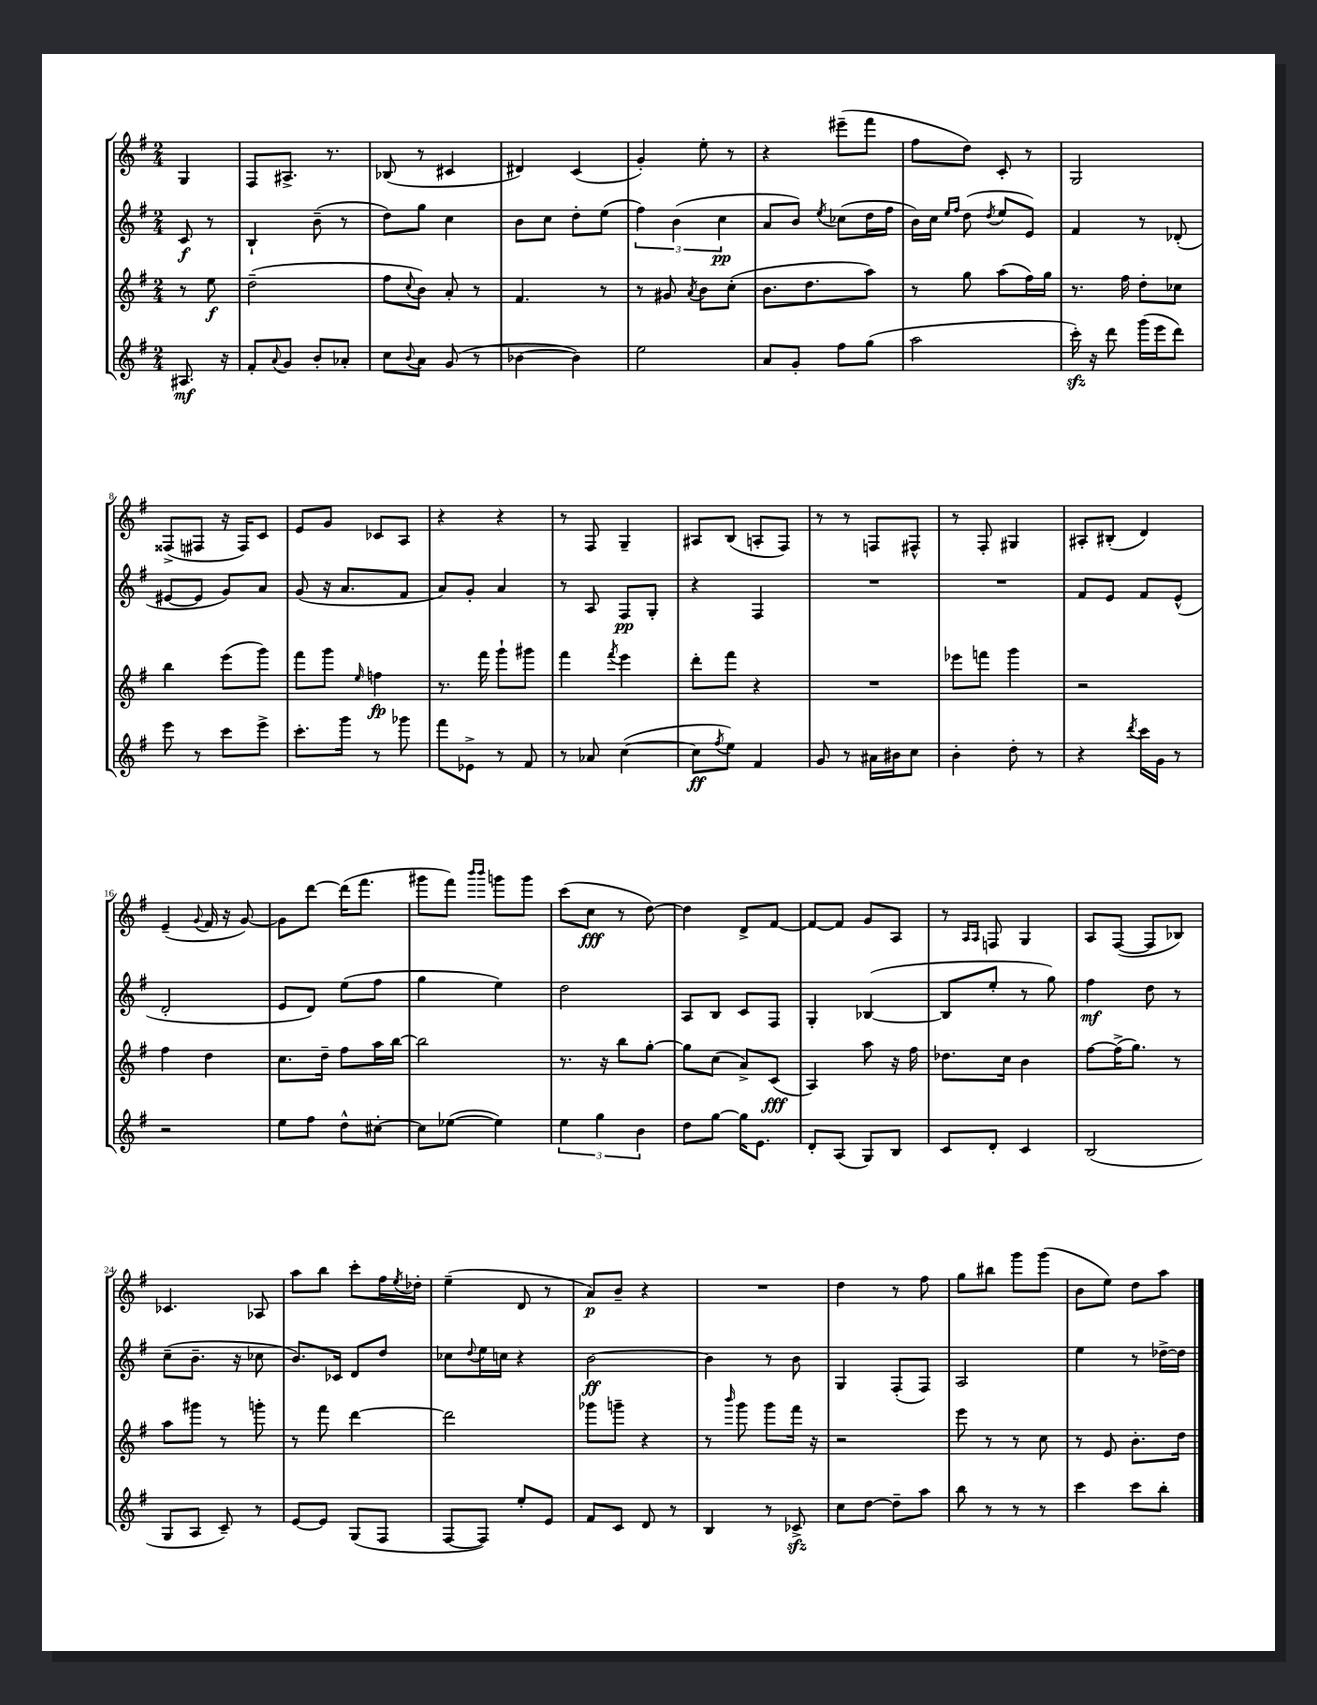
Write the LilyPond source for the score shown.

<<
\new StaffGroup <<
\new Staff = "s0" {
    \clef treble \key g \major \numericTimeSignature \time 2/4 \partial 4
    g4 |
    fis8 ais8.-> r8. |
    bes8( r8 cis'4 |
    dis'4) c'4( |
    g'4-.) e''8-. r8 |
    r4 eis'''8--( fis'''8 |
    fis''8 d''8) c'8-. r8 |
    g2 |
    fisis8->( fis8 r16 fis16) c'8 |
    e'8 g'8 ces'8 a8 |
    r4 r4 |
    r8 fis8 g4-- |
    ais8 b8( a8-. fis8) |
    r8 r8 f8 fis8-^ |
    r8 fis8-. gis4 |
    ais8-. bis8-.( d'4) |
    e'4--( \appoggiatura { g'8 } fis'16 r16 g'8~) |
    g'8 d'''8~ d'''16( fis'''8. |
    gis'''8 fis'''8) \grace { b'''16 b'''16 } g'''8 g'''8 |
    c'''8( c''8\fff r8 d''8~) |
    d''4 d'8-> fis'8~ |
    fis'8~ fis'8 g'8 a8 |
    r8 \grace { a16 a16 } f8 g4 |
    a8 fis8~( fis8 bes8) |
    ces'4. aes8 |
    a''8 b''8 c'''8-. fis''16 \acciaccatura { e''8 } des''16-. |
    e''4--( d'8 r8 |
    a'8\p) b'8-- r4 |
    R2 |
    d''4 r8 fis''8 |
    g''8 bis''8 g'''8 g'''8( |
    b'8 e''8) d''8 a''8 \bar "|." |
}
\new Staff = "s1" {
    \clef treble \key g \major \numericTimeSignature \time 2/4 \partial 4
    c'8\f r8 |
    b4-! b'8--( r8 |
    d''8) g''8 c''4 |
    b'8 c''8 d''8-. e''8( |
    \tuplet 3/2 { fis''4) b'4( c''4\pp } |
    a'8 b'8) \acciaccatura { e''8 } ces''8( d''16 fis''16 |
    b'16) c''16 \grace { e''16 fis''16 } d''8( \acciaccatura { d''8 } e''8 e'8) |
    fis'4 r8 des'8-.( |
    eis'8~ eis'8 g'8) a'8 |
    g'8( r16 a'8. fis'8 |
    a'8) g'8-. a'4 |
    r8 a8 fis8\pp g8-. |
    r4 fis4 |
    R2 |
    R2 |
    fis'8 e'8 fis'8 e'8-^( |
    d'2-. |
    e'8 d'8) e''8( fis''8 |
    g''4 e''4) |
    d''2 |
    a8 b8 c'8 fis8 |
    g4-. bes4~( |
    bes8 e''8-. r8 g''8) |
    fis''4\mf d''8 r8 |
    c''8--( b'8.-- r16 ces''8 |
    b'8.) ces'16 d'8 d''8 |
    ces''8 \appoggiatura { d''8 } e''16 c''16 r4 |
    b'2~\ff |
    b'4 r8 b'8 |
    g4 fis8-.( fis8) |
    a2 |
    e''4 r8 des''16~-> des''16 \bar "|." |
}
\new Staff = "s2" {
    \clef treble \key g \major \numericTimeSignature \time 2/4 \partial 4
    r8 e''8\f |
    d''2--( |
    fis''8 \appoggiatura { c''8 } b'8) a'8-. r8 |
    fis'4. r8 |
    r8 gis'8 \acciaccatura { a'8 } b'8 c''8-.( |
    b'8. d''8. a''8) |
    r8 g''8 a''8( fis''16) g''16 |
    r8. fis''16 d''8-. ces''8 |
    b''4 e'''8( g'''8) |
    fis'''8 g'''8 \grace { e''16 } f''4\fp |
    r8. fis'''16 g'''8-! gis'''8 |
    fis'''4 \acciaccatura { fis'''8 } e'''4 |
    d'''8-. fis'''8 r4 |
    R2 |
    ees'''8 f'''8 g'''4 |
    r2 |
    fis''4 d''4 |
    c''8. d''16-- fis''8 a''16 b''16~ |
    b''2 |
    r8. r16 b''8 g''8~-. |
    g''8 c''8( a'8->) c'8\fff( |
    a4) a''8 r16 fis''16 |
    des''8. c''16 b'4 |
    fis''8~ fis''16->( g''8.) r8 |
    a''8 gis'''8 r8 g'''8-. |
    r8 fis'''8 d'''4~ |
    d'''2 |
    ges'''8 g'''8-- r4 |
    r8 \grace { b'''16 } g'''8 g'''8 fis'''16 r16 |
    r2 |
    e'''8 r8 r8 c''8 |
    r8 e'8 b'8.-. d''16 \bar "|." |
}
\new Staff = "s3" {
    \clef treble \key g \major \numericTimeSignature \time 2/4 \partial 4
    ais8.\mf r16 |
    fis'8-. \appoggiatura { a'8 } g'8 b'8-. aes'8-. |
    c''8 \appoggiatura { b'8 } a'8 g'8( r8 |
    bes'4~ bes'4) |
    e''2 |
    a'8 g'8-. fis''8 g''8( |
    a''2 |
    c'''16-.\sfz) r16 d'''8 g'''16( e'''16 d'''8) |
    e'''8 r8 c'''8 e'''8-> |
    c'''8.-. g'''16 r8 ges'''8 |
    fis'''8 ees'8-> r8 fis'8 |
    r8 aes'8 c''4~( |
    c''8\ff \acciaccatura { fis''8 } e''8) fis'4 |
    g'8 r8 ais'16 bis'16 c''8 |
    b'4-. d''8-. r8 |
    r4 \acciaccatura { d'''8 } c'''16 g'16 r8 |
    r2 |
    e''8 fis''8 d''8-^ cis''8~-. |
    cis''8 ees''8~( ees''4) |
    \tuplet 3/2 { e''4 g''4 b'4 } |
    d''8 g''8~ g''16 e'8. |
    d'8-. a8( g8) b8 |
    c'8 d'8-. c'4 |
    b2( |
    g8 a8 c'8--) r8 |
    e'8~ e'8 g8( fis8 |
    fis8~ fis8) e''8-. e'8 |
    fis'8 c'8 d'8 r8 |
    b4 r8 ces'8->\sfz |
    c''8 d''8~ d''8-- a''8 |
    b''8 r8 r8 r8 |
    c'''4 c'''8 b''8-. \bar "|." |
}
>>
>>
